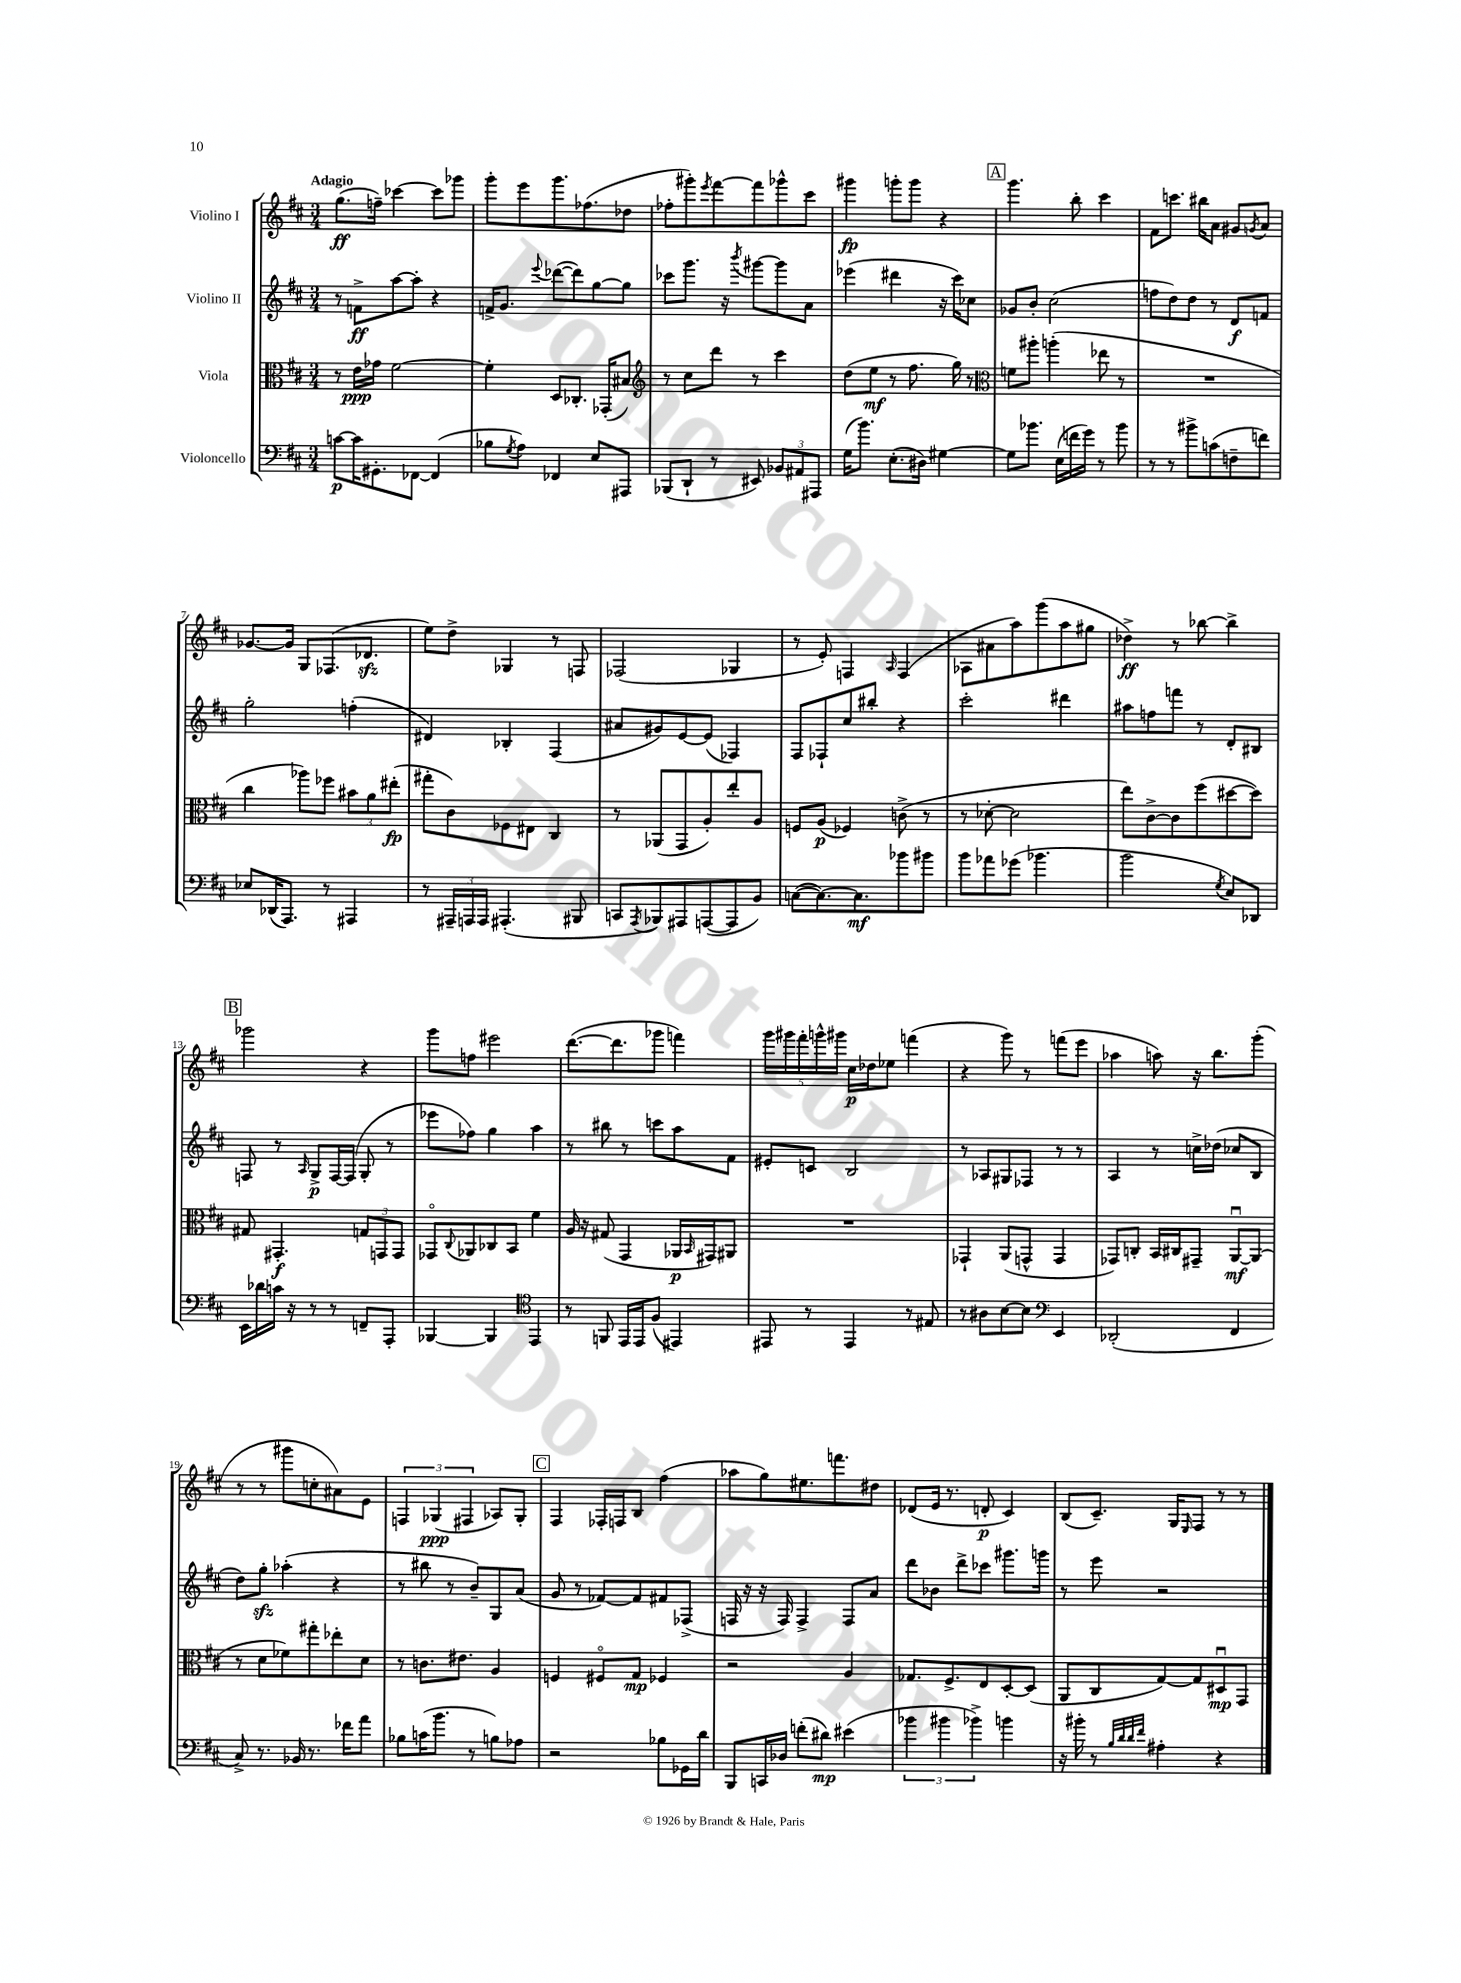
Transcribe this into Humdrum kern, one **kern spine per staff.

**kern	**kern	**kern	**kern
*staff4	*staff3	*staff2	*staff1
*clefF4	*clefC3	*clefG2	*clefG2
*k[f#c#]	*k[f#c#]	*k[f#c#]	*k[f#c#]
*M3/4	*M3/4	*M3/4	*M3/4
[8c\L	8r	8r	(8.gg\L
16c\]K	16e\LL	8f^\L	.
8.GG#'\	16g-\JJ	.	16ff~\Jk)
.	[2f#\	[8aa\	[4ccc-\
[8FF-\J	.	8aa'\]J	.
(4FF-/]	.	4r	8ccc-\]L
.	.	.	8ggg-\J
=	=	=	=
8B-\L	4f#'\]	16f^/LK	8ggg'\L
.	.	8.g/J	.
8qG/	.	.	.
8A\J)	.	.	8eee\
.	.	8qqeee/	.
4FF-/	8D/L	([8ddd-\L	8.ggg\
.	8.C-'/J	8ddd-\])	.
.	.	.	(8.ff-\
8E/L	.	[8gg\	.
.	(16GG-'/LK	.	.
8AAA#/J	8B#/J)	8gg\]J	8dd-\J
=	=	=	=
*	*clefG2	*	*
(8BBB-/L	8r	8ccc-\L	8ff-'\L
8DD`/J	8cc#\L	8.ggg\J	8ggg#'\)
.	.	.	8qeee/
8r	8ddd\J	.	[8fff#\
.	.	16r	.
.	.	8qbbb/	.
8EE#/)	8r	[8ggg#\L	8fff#\]
12BB-/L	4ccc#\	8ggg#\]	8ggg-^^\
12AA#/	.	.	.
.	.	8a\J	8ccc#\J
12AAA#/J	.	.	.
=	=	=	=
(16G\LK	(8dd\L	(4eee-\	4ggg#\
8.b\J)	.	.	.
.	8ee\J	.	.
(8.E'\L	8r	4ddd#\	8ggg'\L
.	8.ff#\	.	8ggg\J
16D#\Jk)	.	.	.
[4G#\	.	16r	4r
.	16gg\)	16ccc#\LK)	.
.	8r	8cc-\J	.
=	=	=	=
*	*clefC3	*	*
8G#\]L	8f\L	8g-/L	4.ggg\
8.b-\J	8aa#'\J	8b'/J	.
.	(4aa'\	(2cc#\	.
(16E\LL	.	.	.
16f\	.	.	8bb'\
16g\JJ)	.	.	.
8r	8ee-\	.	4ccc#\
8b-\	8r	.	.
=	=	=	=
8r	2.r	8ff\L	8f#\L
8r	.	8dd\)	8.ccc\J
8b#^\L	.	8dd\J	.
.	.	.	16bb#\LK
(8c\	.	8r	8a\J
8F~\	.	8d/L	8g#/L
.	.	.	8qg/
8f\J)	.	8f/J	8a/J
=	=	=	=
8E-/L	4cc#\	2gg'\	[8.g-/L
(16DD-/K	.	.	.
8.AAA/J)	.	.	16g-/]Jk
.	8aa-\L)	.	8G/L
8r	8ff-\J	.	(8.F-/
4AAA#/	12b#\L	(4ff'\	.
.	.	.	8.d-/J
.	12a\	.	.
.	(12ee#'\J	.	.
=	=	=	=
8r	8gg#'\L	4d#/)	8ee\L)
24AAA#~/LL	8c#\)	.	8dd^\J
24AAA/	.	.	.
24AAA/JJ	.	.	.
(4.AAA#'/	8F-\	4B-'/	4G-/
.	8E#\J	.	.
.	4C#/	(4F#/	8r
8BBB#/	.	.	8F/
=	=	=	=
8CC/L	8r	8a#/L	(2F-/
8qAAA/	.	.	.
8BBB-/)	(8AA-/L	8g#/)	.
8AAA#/	8GG/	[8e/	.
([8AAA/	8A'/)	(8e/]J	.
8AAA/]	8ee'/	4F-/)	4G-/
8BB/J)	8A/J	.	.
=	=	=	=
([8C\L	8F/L	8F#/L	8r
8.C\_)	(8A/J	8F-`/	8e'/)
.	4F-/)	8cc#/	4F/
8.C\]	.	.	.
.	.	8bb#'/J	.
.	.	.	16qqA/
8b-\	(8c^\	4r	(4F/
8b#\J	8r	.	.
=	=	=	=
8b\L	8r	2ccc#'\	8A-\L
8a-\	[8d-'\	.	8a#\
(8g-\J	2d-\]	.	8aa\)
4.b-\	.	.	(8ggg\
.	.	4ddd#\	8aa\
.	.	.	8gg#\J
=	=	=	=
2b\	8ee\L)	8aa#\L	4dd-^\)
.	[8c#^\	8ff\	.
.	8c#\]	8fff\J	8r
.	(8ff#\	8r	[8bb-\
8qG/	.	.	.
8E/L)	[8dd#\	8d'/L	4bb-^\]
8DD-/J	8dd#\]J)	8B#/J	.
=	=	=	=
16EE\LL	8G#/	8F/	2ggg-\
16d-\	.	.	.
16c\JJ	4.GG#'/	8r	.
16r	.	.	.
.	.	16qqA/	.
8r	.	8G^/L	.
8r	.	[16F/L	.
.	.	(16F/]JJ	.
8FF~/L	12G/L	8G'/	4r
.	12GG/	.	.
8AAA'/J	.	8r	.
.	12GG/J	.	.
=	=	=	=
[4BBB-/	8GG-o/L	8eee-\L	8ggg\L
.	8qqC#/	.	.
.	8AA-/	8ff-\J)	8ff\J
4BBB-/]	8C-/	4gg\	2eee#\
.	8BB/J	.	.
*clefC4	*	*	*
4EE/	4f#\	4aa\	.
=	=	=	=
8r	16A/	8r	([8.ddd\L
.	16r	.	.
8FF/	(8G#/	8bb#\	.
.	.	.	8.ddd\]
16EE/LL	4GG/	8r	.
16EE/J	.	.	.
(8F#/J	.	8ccc\L	8ggg-\J
4EE#/)	16AA-/LL	8aa\	4fff\)
.	16qqBB/	.	.
.	16GG#/J)	.	.
.	8AA#/J	8f#\J	.
=	=	=	=
8EE#/	2.r	8e#'/L	20ggg\LL
.	.	.	20ggg#\
.	.	.	20fff#'\
8r	.	8c/J	.
.	.	.	20ggg^^\
.	.	.	20ggg#\JJ
4EE#/	.	2B/	16cc#\LL
.	.	.	16dd-\J
.	.	.	8ee-\J
8r	.	.	(4fff\
8E#/	.	.	.
=	=	=	=
8r	4GG-`/	8r	4r
8A#\L	.	8A-/L	.
[8B\	(8AA/L	8G#/	8ggg\)
8B\]J	8GG^^/J	8F-/J	8r
*clefF4	*	*	*
4EE/	4GG/	8r	(8fff\L
.	.	8r	8eee\J
=	=	=	=
(2DD-'/	8GG-/L)	4A/	4aa-\
.	8C'/J	.	.
.	16BB/LL	8r	8aa\)
.	16C#/J	.	.
.	8GG#~/J	16cc^\LL	16r
.	.	(16dd-\JJ	8.bb\L
4FF#/	[8AAu/L	8cc-/L	.
.	(8AA/]J	8B/J	(8ggg'\J
=	=	=	=
8C#^/)	8r	8dd\L)	8r
8.r	8d\L	8gg'\J	8r
.	8f-\)	(4aa-'\	8ggg#\L
16BB-/	.	.	.
8.r	8gg#'\	.	8cc'\
.	8ee-'\	4r	8a#\)
16f-\LK	.	.	.
8a\J	8d\J	.	8e\J
=	=	=	=
8B-\L	8r	8r	6F/
(16c\K	8.c\L	8bb#\	.
.	.	.	(6G-/
8.b\J	.	.	.
.	.	8r	.
.	8.e#\J	.	.
.	.	.	6F#/
8r	.	8b~/L)	.
8B\L)	4A/	8G/	8A-/L)
8A-\J	.	(8a/J	8G-'/J
=	=	=	=
2r	4F/	8g/	4F#/
.	.	8r	.
.	8F#o/L	[8f-/L)	16F-'/LL
.	.	.	16F/J
.	8G/J	8f-/]	8B/J
8B-\L	4F-/	8f#/	(4ff#\
16GG-\L	.	(8F-^/J	.
16d\JJ	.	.	.
=	=	=	=
8BBB/L	2r	16F/	8aa-\L
.	.	16r	.
16CC/L	.	16r	8gg\)
16D-/JJ	.	16F/)	.
(8f'\L	.	4F^/	8.ee#\
8d#\J)	.	.	.
.	.	.	8.fff\
(4e#\	4A/	8F/L	.
.	.	8a/J	8dd#\J
=	=	=	=
6b-\	8.G-/L	8ddd\L	(8d-/L
.	.	8b-\J	16e/Jk
6b#\	.	.	.
.	8.F#^/	.	8.r
.	.	8ddd^\L	.
6b-^\)	.	.	.
.	8E/	8ccc-\J	8d'/
4b\	[8D'/	8.ggg#\L	4c#/)
.	(8D/]J	.	.
.	.	16ggg\Jk	.
=	=	=	=
16r	8AA/L	8r	(8B/L
16b#'\	.	.	.
8r	8C#/	8eee\	8.c#~/J)
32qqB/LLL	.	.	.
32qqd/	.	.	.
32qqd/	.	.	.
32qqf#/JJJ	.	.	.
4A#'\	[8G/)	2r	.
.	.	.	16G/LK
.	.	.	16qqE/
.	8G/]	.	8F#/J
4r	8D#u/	.	8r
.	8GG/J	.	8r
==	==	==	==
*-	*-	*-	*-
